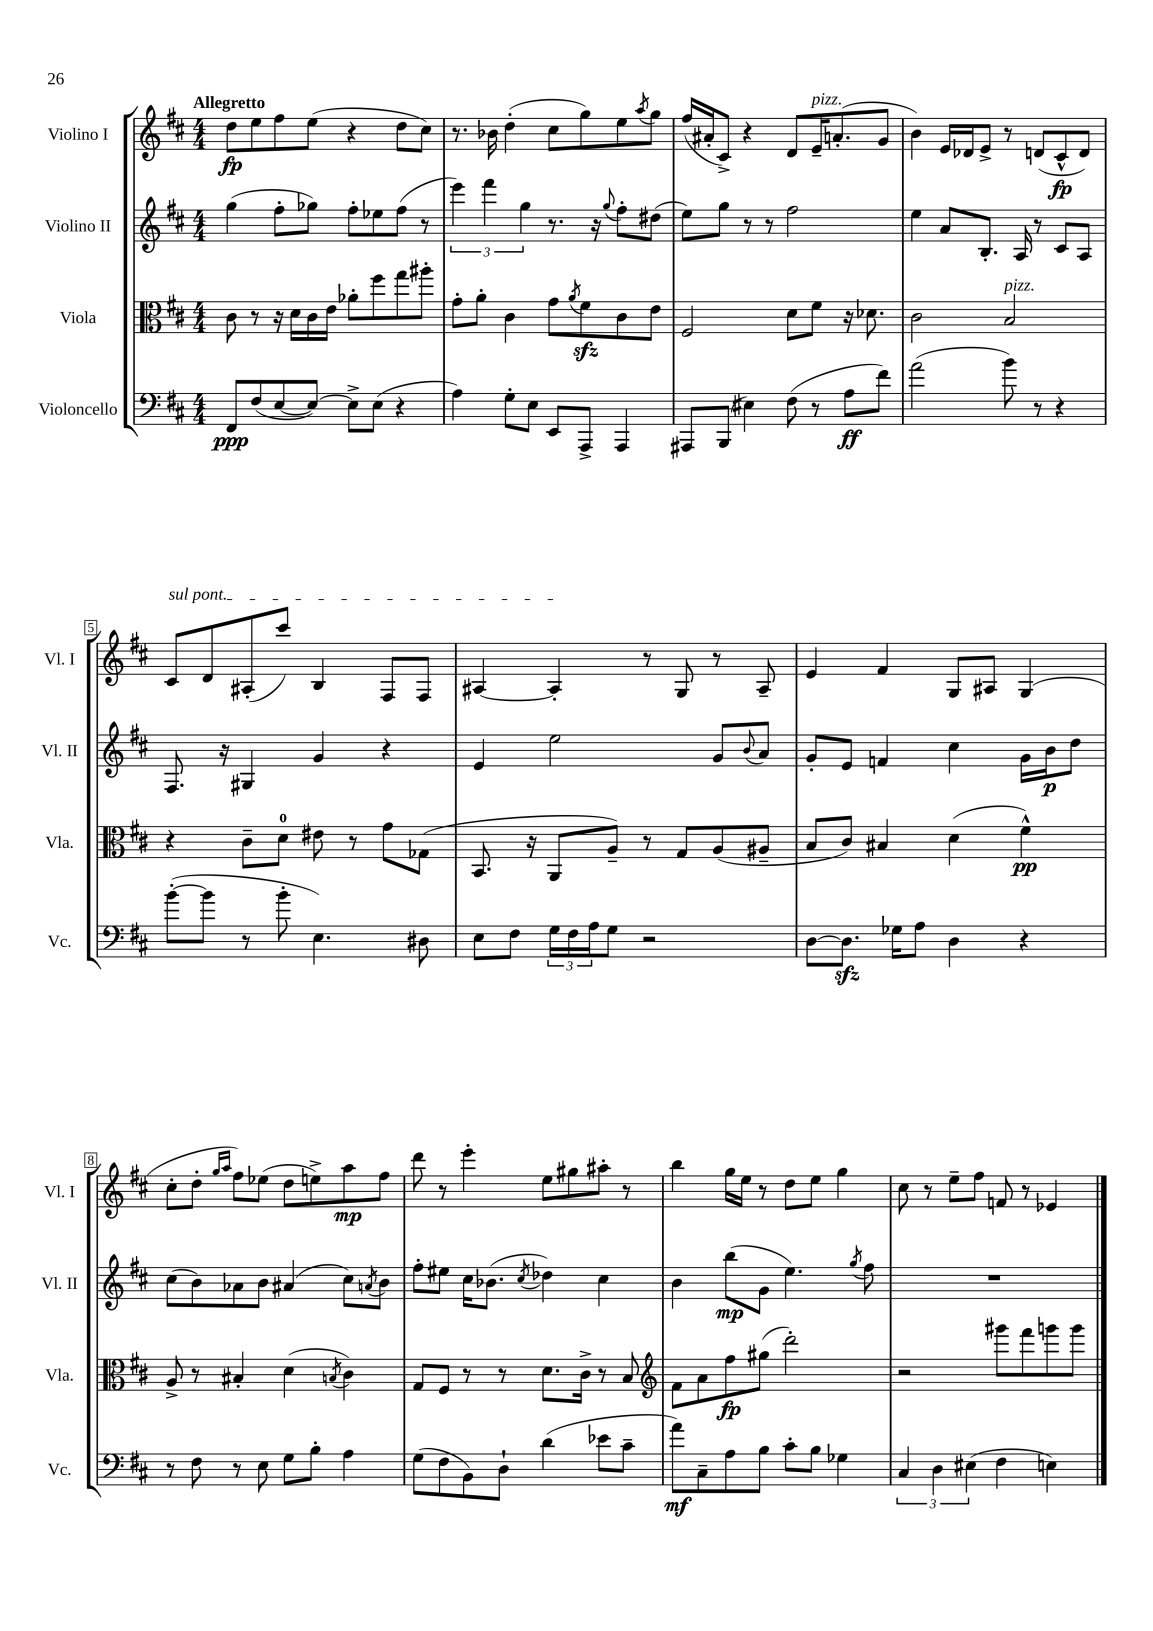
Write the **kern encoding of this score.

**kern	**dynam	**kern	**dynam	**kern	**dynam	**kern	**dynam
*part4	*part4	*part3	*part3	*part2	*part2	*part1	*part1
*staff4	*staff4	*staff3	*staff3	*staff2	*staff2	*staff1	*staff1
*I"Violoncello	*	*I"Viola	*	*I"Violino II	*	*I"Violino I	*
*I'Vc.	*	*I'Vla.	*	*I'Vl. II	*	*I'Vl. I	*
*clefF4	*	*clefC3	*	*clefG2	*	*clefG2	*
*k[f#c#]	*	*k[f#c#]	*	*k[f#c#]	*	*k[f#c#]	*
*M4/4	*	*M4/4	*	*M4/4	*	*M4/4	*
=1	=1	=1	=1	=1	=1	=1	=1
!	!	!	!	!	!	!LO:TX:a:B:t=Allegretto	!
8FF#/L	ppp	8c#\	.	(4gg\	.	8dd\L	fp
(8F#/	.	8r	.	.	.	8ee\	.
[8E/	.	16r	.	8ff#'\L	.	8ff#\	.
.	.	16d\LL	.	.	.	.	.
8E/J_)	.	16c#\	.	8gg-X\J)	.	(8ee\J	.
.	.	16e\JJ	.	.	.	.	.
8E^\L]	.	8a-X'\L	.	8ff#'\L	.	4r	.
(8E\J	.	8ff#\	.	8ee-X\	.	.	.
4r	.	8gg\	.	(8ff#\J	.	8dd\L	.
.	.	8aa#X'\J	.	8r	.	8cc#\J)	.
=2	=2	=2	=2	=2	=2	=2	=2
4A\)	.	8g'\L	.	6eee\)	.	8.r	.
.	.	8a'\J	.	.	.	.	.
.	.	.	.	6fff#\	.	.	.
.	.	.	.	.	.	16b-X\	.
8G'\L	.	4c#\	.	.	.	(4dd'\	.
.	.	.	.	6gg\	.	.	.
8E\J	.	.	.	.	.	.	.
8EE/L	.	8g\L	.	8.r	.	8cc#\L	.
.	.	8qa/	.	.	.	.	.
8AAA^/J	.	8f#zz\	.	.	.	8gg\)	.
.	.	.	.	16r	.	.	.
.	.	.	.	8qqgg/	.	.	.
4AAA/	.	8c#\	.	8ff#'\L	.	8ee\	.
.	.	.	.	.	.	8qaa/	.
.	.	8e\J	.	(8dd#X\J	.	8gg\J	.
=3	=3	=3	=3	=3	=3	=3	=3
8AAA#X/L	.	2F#/	.	8ee\L)	.	(16ff#/LL	.
.	.	.	.	.	.	16a#X'/J	.
(8BBB/J	.	.	.	8gg\J	.	8c#^/J)	.
4E#X\)	.	.	.	8r	.	4r	.
.	.	.	.	8r	.	.	.
(8F#\	.	8d\L	.	2ff#\	.	8d/L	.
!	!	!	!	!	!	!LO:TX:a:i:t=pizz.	!
8r	.	8f#\J	.	.	.	16e~/K	.
.	.	.	.	.	.	(8.an'/	.
8A\L	ff	16r	.	.	.	.	.
.	.	8.d-X\	.	.	.	.	.
8f#\J)	.	.	.	.	.	8g/J	.
=4	=4	=4	=4	=4	=4	=4	=4
(2a\	.	2c#\	.	4ee\	.	4b\)	.
.	.	.	.	8a/L	.	16e/LL	.
.	.	.	.	.	.	16d-X/J	.
.	.	.	.	8.B'/J	.	8e^/J	.
!	!	!LO:TX:a:i:t=pizz.	!	!	!	!	!
8b\)	.	2B/	.	.	.	8r	.
.	.	.	.	16A/	.	.	.
8r	.	.	.	8r	.	(8dn/L	.
4r	.	.	.	8c#/L	.	8c#^^/	fp
.	.	.	.	8A/J	.	8d/J)	.
!!LO:LB:g=z
=5	=5	=5	=5	=5	=5	=5	=5
!	!	!	!	!	!	!LO:TX:a:i:t=sul pont.	!
([8b'\L	.	4r	.	8.F#/	.	8c#/L	.
8b\J]	.	.	.	.	.	8d/	.
.	.	.	.	16r	.	.	.
8r	.	8c#~\L	.	4G#X/	.	(8A#X'/	.
8b'\	.	8d\J	.	.	.	8ccc#/J)	.
4.E\)	.	8e#X\	.	4g/	.	4B/	.
.	.	8r	.	.	.	.	.
.	.	8g\L	.	4r	.	8F#/L	.
8D#X\	.	(8G-X\J	.	.	.	8F#/J	.
=6	=6	=6	=6	=6	=6	=6	=6
8E\L	.	8.BB/	.	4e/	.	[4A#X/	.
8F#\J	.	.	.	.	.	.	.
.	.	16r	.	.	.	.	.
24G\LL	.	8AA/L	.	2ee\	.	4A#'/]	.
24F#\	.	.	.	.	.	.	.
24A\J	.	.	.	.	.	.	.
8G\J	.	8A~/J)	.	.	.	.	.
2r	.	8r	.	.	.	8r	.
.	.	8G/L	.	.	.	8G/	.
.	.	(8A/	.	8g/L	.	8r	.
.	.	.	.	8qqb/	.	.	.
.	.	8A#X~/J	.	8a/J	.	8A#~/	.
=7	=7	=7	=7	=7	=7	=7	=7
[8D\L	.	8B/L	.	8g'/L	.	4e/	.
8.Dzz\J]	.	8c#/J)	.	8e/J	.	.	.
.	.	4B#X/	.	4fn/	.	4f#/	.
16G-X\KL	.	.	.	.	.	.	.
8A\J	.	.	.	.	.	.	.
4D\	.	(4d\	.	4cc#\	.	8G/L	.
.	.	.	.	.	.	8A#X/J	.
4r	.	4f#^^\)	pp	16g\LL	.	(4G/	.
.	.	.	.	16b\J	p	.	.
.	.	.	.	8dd\J	.	.	.
!!LO:LB:g=z
=8	=8	=8	=8	=8	=8	=8	=8
8r	.	8A^/	.	(8cc#\L	.	8cc#'\L	.
8F#\	.	8r	.	8b\)	.	8dd'\J	.
.	.	.	.	.	.	16qqgg/LL	.
.	.	.	.	.	.	16qqaa/JJ	.
8r	.	4B#X'/	.	8a-X\	.	8ff#\L)	.
8E\	.	.	.	8b\J	.	(8ee-X\J	.
8G\L	.	(4d\	.	(4a#X/	.	8dd\L	.
8B'\J	.	.	.	.	.	8een^\)	.
.	.	8qBn/	.	.	.	.	.
4A\	.	4c#\)	.	8cc#\L)	.	8aa\	mp
.	.	.	.	8qan/	.	.	.
.	.	.	.	8b\J	.	8ff#\J	.
=9	=9	=9	=9	=9	=9	=9	=9
(8G\L	.	8G/L	.	8ff#'\L	.	8ddd\	.
8F#\	.	8F#/J	.	8ee#X\J	.	8r	.
8BB\)	.	8r	.	16cc#\KL	.	4eee'\	.
.	.	.	.	(8.b-X\J	.	.	.
8D`\J	.	8r	.	.	.	.	.
.	.	.	.	8qcc#/	.	.	.
(4d\	.	8.d\L	.	4dd-X\)	.	8ee\L	.
.	.	.	.	.	.	8gg#X\	.
.	.	16c#^\Jk	.	.	.	.	.
8e-X\L	.	8r	.	4cc#\	.	8aa#X'\J	.
8c#~\J	.	8B/	.	.	.	8r	.
=10	=10	=10	=10	=10	=10	=10	=10
*	*	*clefG2	*	*	*	*	*
8a\L)	mf	8f#\L	.	4b\	.	4bb\	.
8C#~\	.	8a\	.	.	.	.	.
8A\	.	8ff#\	fp	(8bb\L	mp	16gg\LL	.
.	.	.	.	.	.	16ee\JJ	.
8B\J	.	(8gg#X\J	.	8g\J	.	8r	.
8c#'\L	.	2ddd'\)	.	4.ee\)	.	8dd\L	.
8B\J	.	.	.	.	.	8ee\J	.
4G-X\	.	.	.	.	.	4gg\	.
.	.	.	.	8qgg/	.	.	.
.	.	.	.	8ff#\	.	.	.
=11	=11	=11	=11	=11	=11	=11	=11
6C#/	.	2r	.	1r	.	8cc#\	.
.	.	.	.	.	.	8r	.
6D\	.	.	.	.	.	.	.
.	.	.	.	.	.	8ee~\L	.
(6E#X\	.	.	.	.	.	.	.
.	.	.	.	.	.	8ff#\J	.
4F#\	.	8ggg#X\L	.	.	.	8fn/	.
.	.	8fff#\	.	.	.	8r	.
4En\)	.	8gggn\	.	.	.	4e-X/	.
.	.	8ggg\J	.	.	.	.	.
==	==	==	==	==	==	==	==
*-	*-	*-	*-	*-	*-	*-	*-
